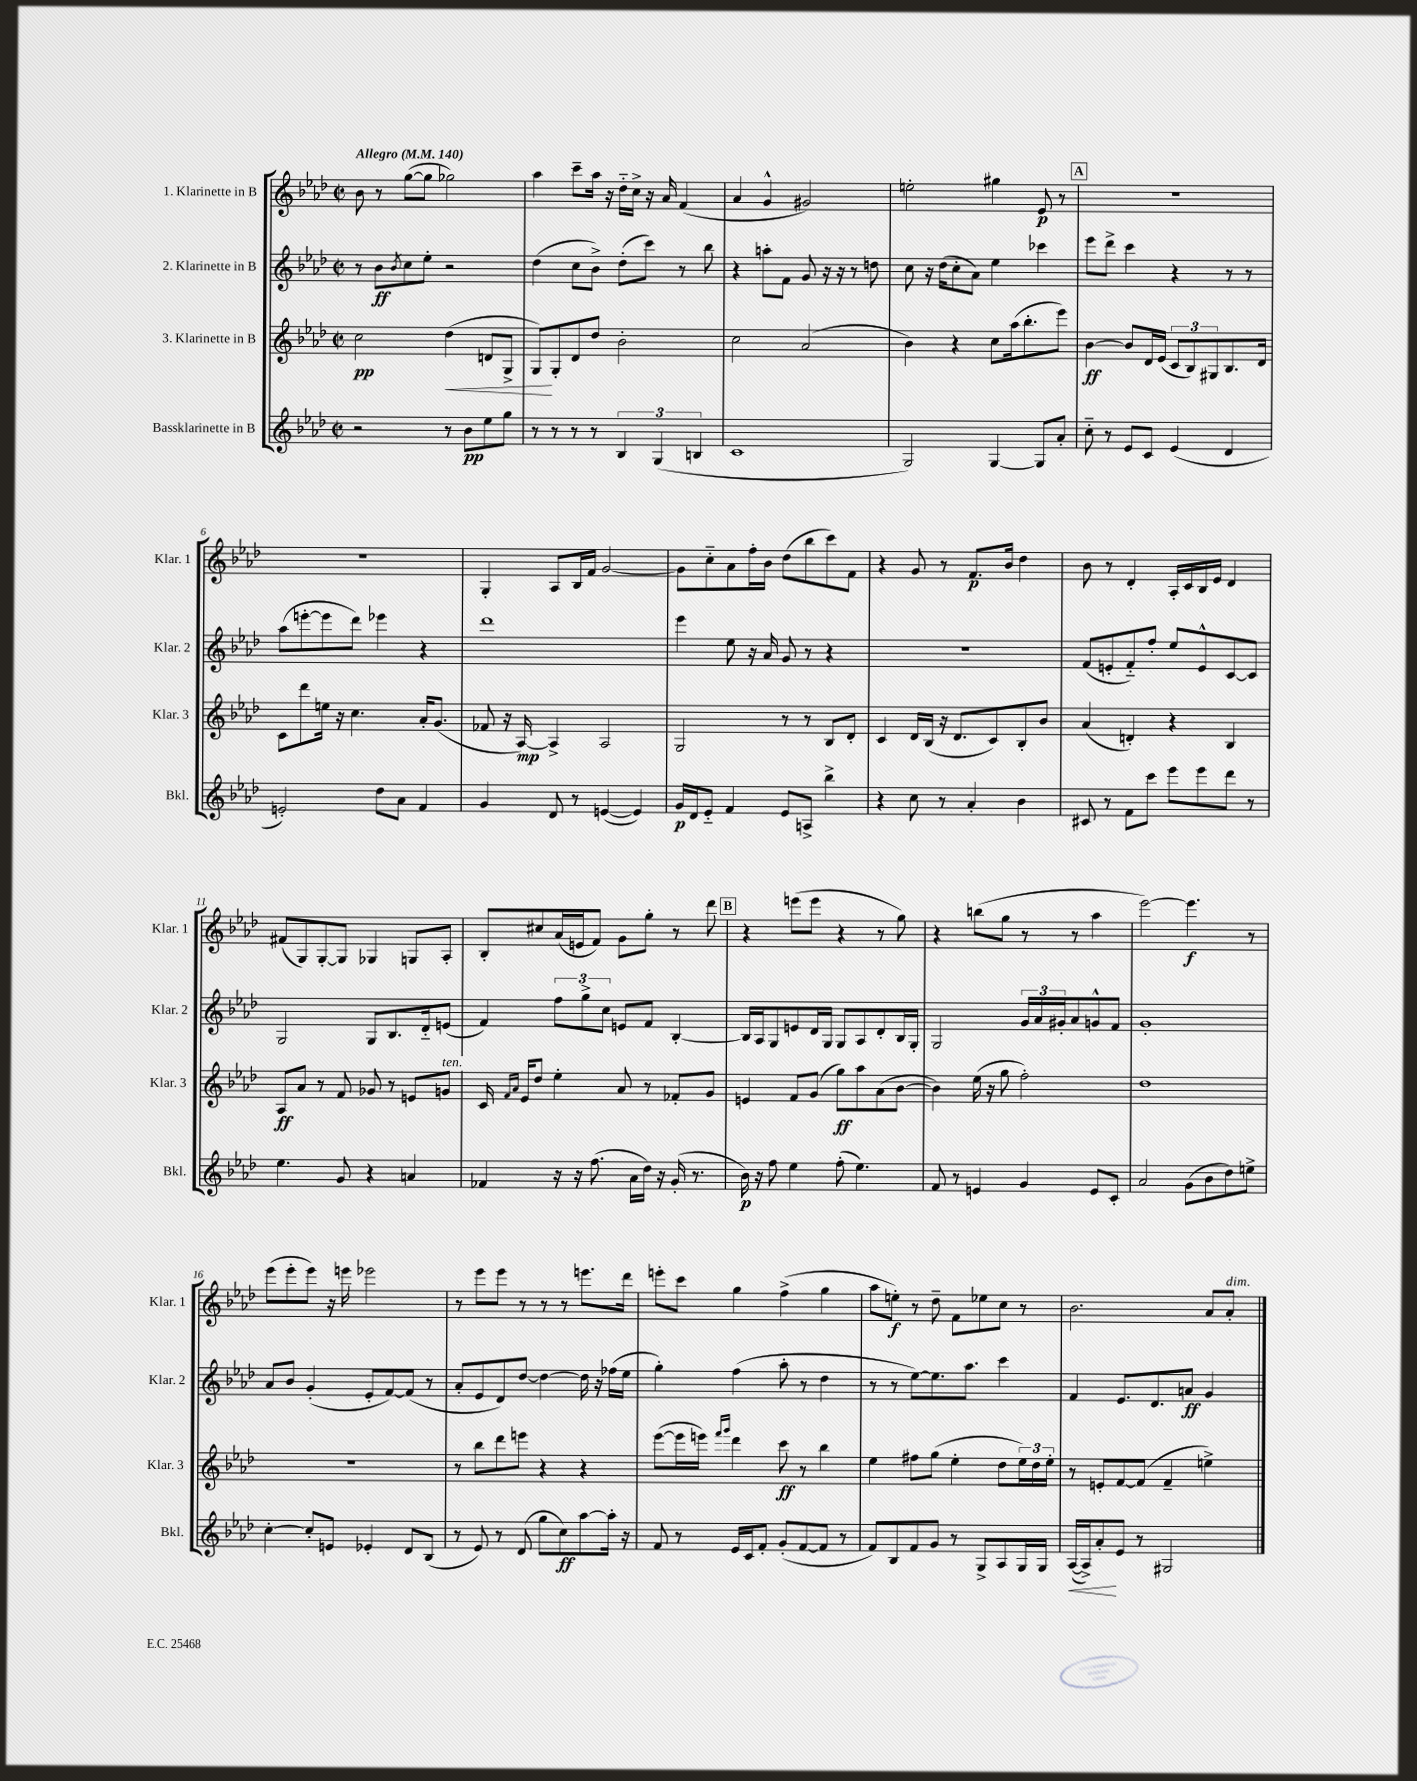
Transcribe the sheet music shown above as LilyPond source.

<<
\new StaffGroup <<
\new Staff = "s0" \with { instrumentName = "1. Klarinette in B" shortInstrumentName = "Klar. 1" } {
    \clef treble \key aes \major \defaultTimeSignature \time 2/2 \tempo "Allegro" 4 = 140
    bes'8 r8 g''8~( g''8 ges''2) |
    aes''4 c'''8-- aes''16 r16 des''16-_ c''16-> r16 aes'16 f'4( |
    aes'4 g'4-^ gis'2) |
    e''2-. gis''4 ees'8\p r8 |
    \mark \markup { \box "A" } r1 |
    R1 |
    g4-. aes8 bes16 f'16 g'2~ |
    g'8 c''8-_ aes'8 f''16-. bes'16 des''8( bes''8 c'''8) f'8 |
    r4 g'8 r8 f'8.\p bes'16 des''4 |
    bes'8 r8 des'4-. aes16-. c'16 bes16 ees'16 des'4 |
    fis'8( g8) g8~-. g8 ges4 g8 aes8-. |
    bes8-. cis''8 aes'16( e'16 f'8) g'8 g''8-. r8 des'''8 |
    \mark \markup { \box "B" } r4 e'''8( e'''8 r4 r8 g''8) |
    r4 b''8( g''8 r8 r8 aes''4 |
    ees'''2~) ees'''4.\f r8 |
    ees'''8( ees'''8-. ees'''8) r16 e'''16 ees'''2 |
    r8 ees'''8 ees'''8 r8 r8 r8 e'''8. des'''16 |
    e'''8-. c'''8 g''4 f''4->( g''4 |
    aes''8 e''8-.\f) r8 des''8-- f'8 ees''8 c''8 r8 |
    bes'2. aes'8 aes'8-.^\markup { \italic "dim." } \bar "|." |
}
\new Staff = "s1" \with { instrumentName = "2. Klarinette in B" shortInstrumentName = "Klar. 2" } {
    \clef treble \key aes \major \defaultTimeSignature \time 2/2
    r8 bes'8\ff \acciaccatura { bes'8 } c''8 ees''8-. r2 |
    des''4( c''8 bes'8->) des''8-.( c'''8) r8 bes''8 |
    r4 a''8-. f'8 g'8 r16 r16 r8 d''8 |
    c''8 r16 des''16( c''8-. aes'8) ees''4 ces'''4 |
    \mark \markup { \box "A" } ees'''8 des'''8-> c'''4 r4 r8 r8 |
    aes''8( e'''8~-. e'''8 des'''8) ees'''4 r4 |
    des'''1 |
    ees'''4 ees''8 r16 aes'16 g'8 r8 r4 |
    r1 |
    f'8( e'8-. f'8-_) f''8-. ees''8 e'8-^ c'8~ c'8 |
    g2 g8 bes8. des'16-_ e'8( |
    f'4) \tuplet 3/2 { f''8 g''8-> c''8 } e'8 f'8 bes4~-. |
    \mark \markup { \box "B" } bes16 aes16 g8 e'8 des'16 g16 g8 aes8 des'8-. bes16 g16-. |
    g2 \tuplet 3/2 { g'16 aes'16 gis'16-. } aes'8 g'8-^ f'8 |
    g'1-. |
    aes'8 bes'8 g'4-.( ees'8-. f'8~) f'8( r8 |
    aes'8-. ees'8 des'8) des''8~ des''4~ des''16 r16 fes''16( ees''16 |
    g''4-.) f''4( aes''8-. r8 des''4 |
    r8 r8 ees''8~) ees''8. aes''8. c'''4 |
    f'4 ees'8. des'8. a'8\ff g'4 \bar "|." |
}
\new Staff = "s2" \with { instrumentName = "3. Klarinette in B" shortInstrumentName = "Klar. 3" } {
    \clef treble \key aes \major \defaultTimeSignature \time 2/2
    c''2\pp des''4\<( d'8 g8-> |
    g8\!) g8-. des'8 des''8 bes'2-. |
    c''2 aes'2( |
    bes'4) r4 c''8 aes''16( bes''8.-. ees'''8) |
    \mark \markup { \box "A" } bes'4~\ff bes'8 des'16 ees'16( \tuplet 3/2 { c'8 bes8) gis8 } bes8. des'16 |
    c'8 des'''8 e''16 r16 c''4. aes'16-. g'8.( |
    fes'8 r16 aes16~\mp) aes4-> aes2 |
    g2 r8 r8 bes8 des'8-. |
    c'4 des'16 bes16( r16 des'8. c'8) bes8-. bes'8 |
    aes'4( d'4-.) r4 bes4 |
    aes8\ff aes'8 r8 f'8 ges'8 r8 e'8 g'8^\markup { \italic "ten." } |
    c'16 \grace { f'16 aes'16 } ees'16 des''8 ees''4-. aes'8 r8 fes'8-. g'8 |
    \mark \markup { \box "B" } e'4 f'8 g'8( g''8\ff) aes''8 aes'8( bes'8~ |
    bes'4) ees''16( r16 g''8 f''2-.) |
    des''1 |
    r1 |
    r8 bes''8 des'''8 e'''8 r4 r4 |
    ees'''8~( ees'''16 e'''16) \grace { f'''16 g'''16 } des'''4 c'''8\ff r8 bes''4 |
    ees''4 fis''8 g''8( ees''4-. des''8 \tuplet 3/2 { ees''16) des''16 ees''16-. } |
    r8 e'8-. f'8~ f'8( f'4-- e''4->) \bar "|." |
}
\new Staff = "s3" \with { instrumentName = "Bassklarinette in B" shortInstrumentName = "Bkl." } {
    \clef treble \key aes \major \defaultTimeSignature \time 2/2
    r2 r8 bes'8\pp ees''8 g''8 |
    r8 r8 r8 r8 \tuplet 3/2 { bes4 g4( b4 } |
    c'1 |
    g2) g4~ g8 aes'8-. |
    \mark \markup { \box "A" } c''8-_ r8 ees'8 c'8 ees'4( des'4 |
    e'2-.) des''8 aes'8 f'4 |
    g'4 des'8 r8 e'4~( e'4) |
    g'16\p des'16 ees'8-_ f'4 ees'8 a8-> bes''4-> |
    r4 c''8 r8 aes'4-. bes'4 |
    cis'8 r8 f'8 c'''8 ees'''8 ees'''8 des'''8 r8 |
    ees''4. g'8 r4 a'4 |
    fes'4 r16 r16 f''8.( aes'16 des''16) r16 g'16-.( r8. |
    \mark \markup { \box "B" } bes'16\p) r16 f''8 ees''4 f''8-.( ees''4.) |
    f'8 r8 e'4 g'4 e'8 c'8-. |
    aes'2 g'8( bes'8 des''8) e''8-> |
    c''4~-. c''8-. e'8 ees'4-. des'8 bes8( |
    r8 ees'8) r8 des'8( g''8 c''8\ff) aes''8~ aes''16-. r16 |
    f'8 r8 ees'16 c'16 f'8-. g'8-.( f'8~ f'8 r8 |
    f'8) bes8 f'8 g'8 r8 g8-> aes8 g16 g16 |
    aes16~\<( aes16->) aes'8-.\! ees'8 r8 gis2 \bar "|." |
}
>>
>>
